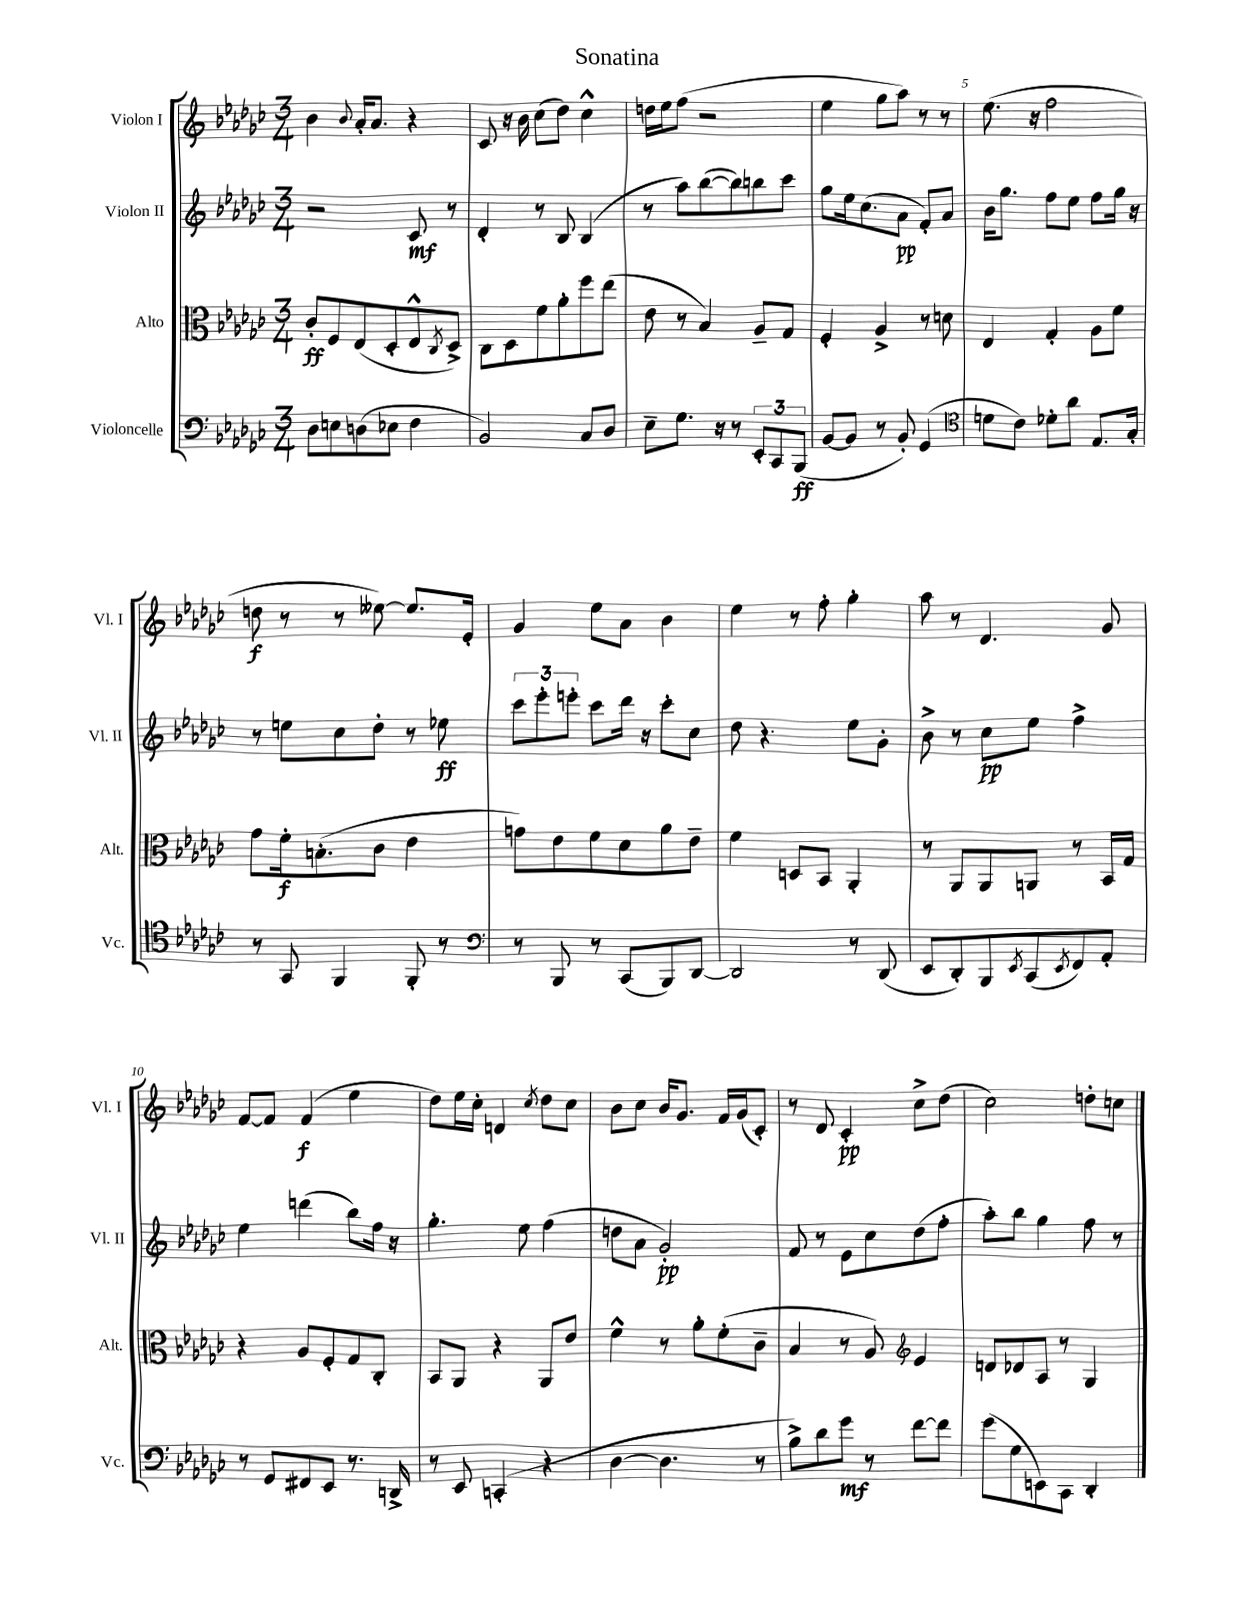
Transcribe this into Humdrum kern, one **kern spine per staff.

**kern	**dynam	**kern	**dynam	**kern	**dynam	**kern	**dynam
*part4	*part4	*part3	*part3	*part2	*part2	*part1	*part1
*staff4	*staff4	*staff3	*staff3	*staff2	*staff2	*staff1	*staff1
*I"Violoncelle	*	*I"Alto	*	*I"Violon II	*	*I"Violon I	*
*I'Vc.	*	*I'Alt.	*	*I'Vl. II	*	*I'Vl. I	*
*clefF4	*	*clefC3	*	*clefG2	*	*clefG2	*
*k[b-e-a-d-g-c-]	*	*k[b-e-a-d-g-c-]	*	*k[b-e-a-d-g-c-]	*	*k[b-e-a-d-g-c-]	*
*M3/4	*	*M3/4	*	*M3/4	*	*M3/4	*
=1	=1	=1	=1	=1	=1	=1	=1
8D-\L	.	8c-'/L	ff	2r	.	4b-\	.
8En\	.	8F/	.	.	.	.	.
.	.	.	.	.	.	8qqb-/	.
(8Dn\	.	(8E-/	.	.	.	16a-'/KL	.
.	.	.	.	.	.	8.a-/J	.
8E-X\J	.	8D-'/	.	.	.	.	.
4F\	.	8E-^^/	.	8c-/	mf	4r	.
.	.	8qC-/	.	.	.	.	.
.	.	8D-^/J)	.	8r	.	.	.
=2	=2	=2	=2	=2	=2	=2	=2
2BB-/)	.	8C-\L	.	4d-'/	.	8c-/	.
.	.	8D-\	.	.	.	16r	.
.	.	.	.	.	.	16b-\	.
.	.	8f\	.	8r	.	(8cc-\L	.
.	.	8a-'\	.	8B-/	.	8dd-\J)	.
8C-/L	.	8ff\	.	(4B-/	.	4cc-^^\	.
8D-/J	.	(8ee-\J	.	.	.	.	.
=3	=3	=3	=3	=3	=3	=3	=3
8E-~\L	.	8e-\	.	8r	.	16ddn\LL	.
.	.	.	.	.	.	16ee-\J	.
8.G-\J	.	8r	.	8aa-\L)	.	(8ff\J	.
.	.	4B-/)	.	([8bb-\	.	2r	.
16r	.	.	.	.	.	.	.
8r	.	.	.	8bb-\])	.	.	.
12EE-'/L	.	8A-~/L	.	8bbn\	.	.	.
12CC-/	.	.	.	.	.	.	.
.	.	8G-/J	.	8ccc-\J	.	.	.
(12BBB-/J	ff	.	.	.	.	.	.
=4	=4	=4	=4	=4	=4	=4	=4
[8BB-/L	.	4F'/	.	8gg-\L	.	4ee-\	.
8BB-/J]	.	.	.	16ee-\k	.	.	.
.	.	.	.	(8.cc-\	.	.	.
8r	.	4A-^/	.	.	.	8gg-\L	.
8BB-'/)	.	.	.	8a-\J	pp	8aa-\J)	.
(4GG-/	.	8r	.	8f'/L)	.	8r	.
.	.	8dn\	.	8a-/J	.	8r	.
=5	=5	=5	=5	=5	=5	=5	=5
*clefC4	*	*	*	*	*	*	*
8dn\L	.	4E-/	.	16b-\KL	.	(8.ee-\	.
.	.	.	.	8.gg-\J	.	.	.
8c-\J)	.	.	.	.	.	.	.
.	.	.	.	.	.	16r	.
8d-X'\L	.	4G-'/	.	8ff\L	.	2ff\	.
8a-\J	.	.	.	8ee-\J	.	.	.
8.E-/L	.	8A-\L	.	8ff\L	.	.	.
.	.	8f\J	.	16gg-\Jk	.	.	.
16G-'/Jk	.	.	.	16r	.	.	.
!!LO:LB:g=z
=6	=6	=6	=6	=6	=6	=6	=6
8r	.	8g-\L	.	8r	.	8ddn\	f
8GG-/	.	16f'\k	f	8een\L	.	8r	.
.	.	(8.Bn'\	.	.	.	.	.
4FF/	.	.	.	8cc-\	.	8r	.
.	.	8c-\J	.	8dd-'\J	.	[8ee--X\)	.
8FF'/	.	4e-\	.	8r	.	8.ee--/L]	.
8r	.	.	.	8ee-X\	ff	.	.
.	.	.	.	.	.	16e-'/Jk	.
=7	=7	=7	=7	=7	=7	=7	=7
*clefF4	*	*	*	*	*	*	*
8r	.	8gn\L)	.	12ccc-\L	.	4g-/	.
.	.	.	.	12eee-'\	.	.	.
8BBB-/	.	8e-\	.	.	.	.	.
.	.	.	.	12eeen'\J	.	.	.
8r	.	8f\	.	8ccc-\L	.	8ee-\L	.
(8CC-/L	.	8d-\	.	16ddd-\Jk	.	8a-\J	.
.	.	.	.	16r	.	.	.
8BBB-/)	.	8a-\	.	8ccc-'\L	.	4b-\	.
[8DD-/J	.	8e-~\J	.	8cc-\J	.	.	.
=8	=8	=8	=8	=8	=8	=8	=8
2DD-/]	.	4f\	.	8dd-\	.	4ee-\	.
.	.	.	.	4.r	.	.	.
.	.	8Dn/L	.	.	.	8r	.
.	.	8BB-/J	.	.	.	8ff'\	.
8r	.	4AA-'/	.	8ee-\L	.	4gg-'\	.
(8DD-/	.	.	.	8g-'\J	.	.	.
=9	=9	=9	=9	=9	=9	=9	=9
8EE-/L	.	8r	.	8b-^\	.	8aa-\	.
8DD-'/)	.	8AA-/L	.	8r	.	8r	.
8BBB-/	.	8AA-/	.	8cc-\L	pp	4.d-/	.
8qEE-/	.	.	.	.	.	.	.
(8CC-/	.	8AAn/J	.	8ee-\J	.	.	.
8qEE-/	.	.	.	.	.	.	.
8FF/)	.	8r	.	4ff^\	.	.	.
8AA-'/J	.	16BB-/LL	.	.	.	8g-/	.
.	.	16G-/JJ	.	.	.	.	.
!!LO:LB:g=z
=10	=10	=10	=10	=10	=10	=10	=10
8r	.	4r	.	4ee-\	.	[8f/L	.
8GG-/L	.	.	.	.	.	8f/J]	.
8FF#X/	.	8A-/L	.	(4dddn\	.	(4f/	f
8EE-/J	.	8F'/	.	.	.	.	.
8.r	.	8G-/	.	8bb-\L)	.	4ee-\	.
.	.	8C-'/J	.	16ff\Jk	.	.	.
16DDn^/	.	.	.	16r	.	.	.
=11	=11	=11	=11	=11	=11	=11	=11
8r	.	8BB-/L	.	4.gg-'\	.	8dd-\L)	.
8EE-/	.	8AA-/J	.	.	.	16ee-\L	.
.	.	.	.	.	.	16cc-'\JJ	.
(4CCn'/	.	4r	.	.	.	4dn/	.
.	.	.	.	8ee-\	.	.	.
.	.	.	.	.	.	8qcc-/	.
4r	.	8AA-/L	.	(4ff\	.	8dd-\L	.
.	.	8e-/J	.	.	.	8cc-\J	.
=12	=12	=12	=12	=12	=12	=12	=12
[4D-\	.	4f^^\	.	8ddn\L	.	8b-\L	.
.	.	.	.	8a-\J	.	8cc-\J	.
4.D-\]	.	8r	.	2g-'/)	pp	16b-/KL	.
.	.	.	.	.	.	8.g-/J	.
.	.	8a-'\L	.	.	.	.	.
.	.	(8f'\	.	.	.	16f/LL	.
.	.	.	.	.	.	(16g-/J	.
8r	.	8c-~\J	.	.	.	8c-'/J)	.
=13	=13	=13	=13	=13	=13	=13	=13
8B-^\L)	.	4B-/	.	8f/	.	8r	.
8d-\	.	.	.	8r	.	8d-/	.
8g-\J	mf	8r	.	8e-\L	.	4c-'/	pp
8r	.	8A-/)	.	8cc-\	.	.	.
*	*	*clefG2	*	*	*	*	*
[8f\L	.	4e-/	.	(8dd-\	.	8cc-^\L	.
8f\J]	.	.	.	8ff'\J	.	(8dd-\J	.
=14	=14	=14	=14	=14	=14	=14	=14
(8g-\L	.	8dn/L	.	8aa-'\L)	.	2cc-\)	.
8G-\	.	8d-X/	.	8bb-\J	.	.	.
8EEn\)	.	8A-/J	.	4gg-\	.	.	.
8CC-\J	.	8r	.	.	.	.	.
4DD-'/	.	4G-/	.	8ff\	.	8ddn'\L	.
.	.	.	.	8r	.	8ccn\J	.
==	==	==	==	==	==	==	==
*-	*-	*-	*-	*-	*-	*-	*-
